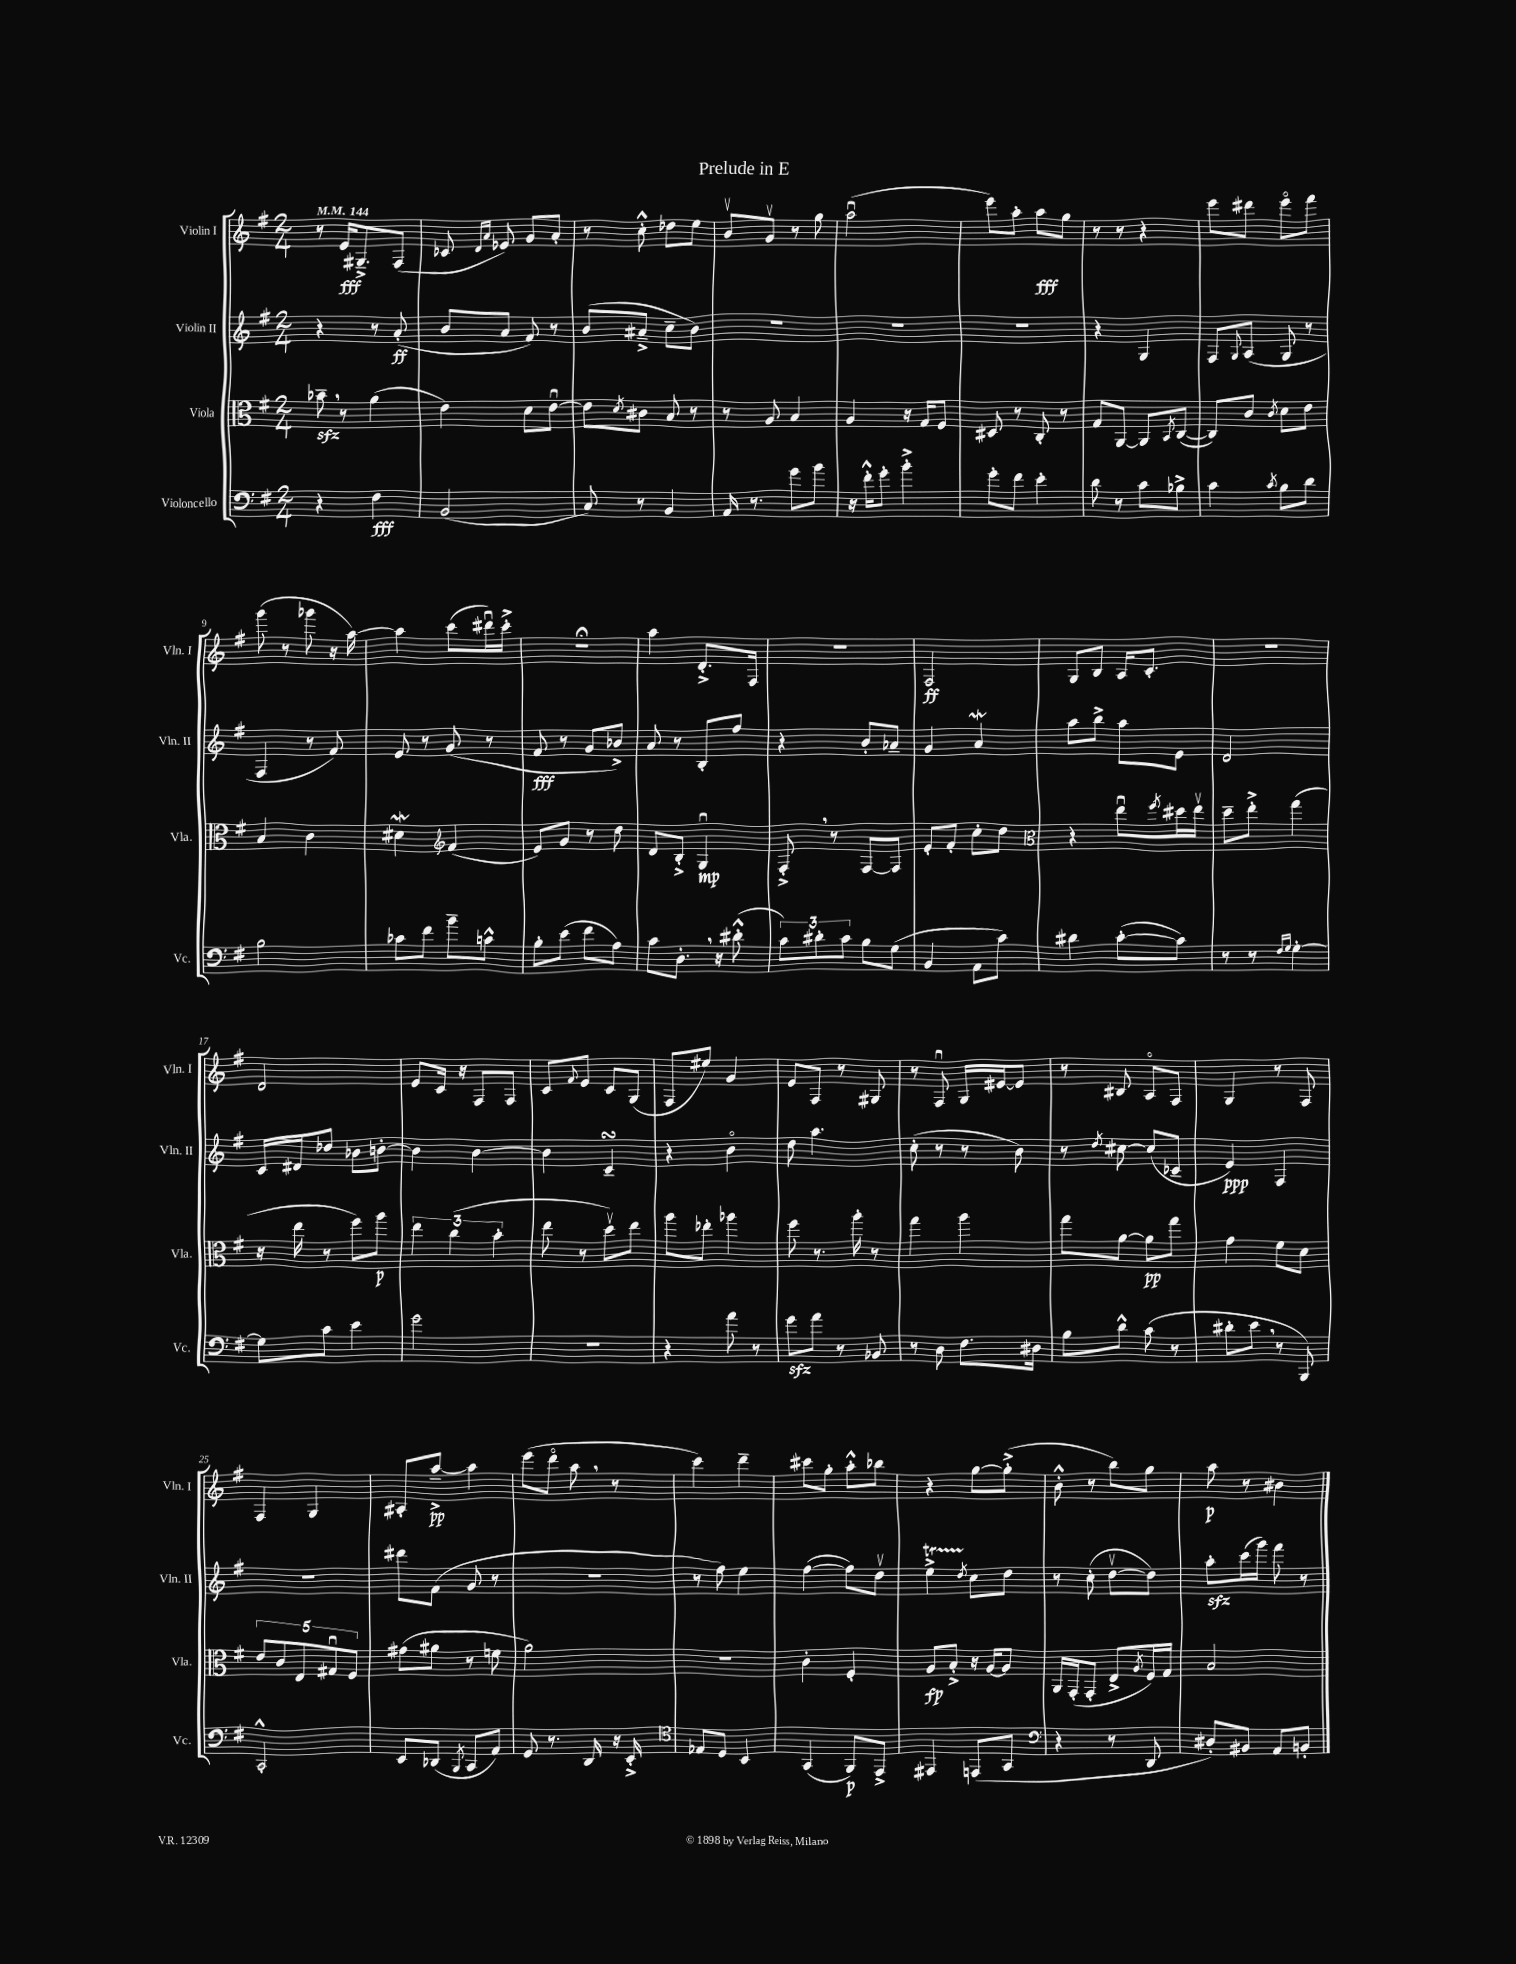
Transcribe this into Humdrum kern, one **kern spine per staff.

**kern	**dynam	**kern	**dynam	**kern	**dynam	**kern	**dynam
*part4	*part4	*part3	*part3	*part2	*part2	*part1	*part1
*staff4	*staff4	*staff3	*staff3	*staff2	*staff2	*staff1	*staff1
*I"Violoncello	*	*I"Viola	*	*I"Violin II	*	*I"Violin I	*
*I'Vc.	*	*I'Vla.	*	*I'Vln. II	*	*I'Vln. I	*
*clefF4	*	*clefC3	*	*clefG2	*	*clefG2	*
*k[f#]	*	*k[f#]	*	*k[f#]	*	*k[f#]	*
*M2/4	*	*M2/4	*	*M2/4	*	*M2/4	*
*MM144	*	*MM144	*	*MM144	*	*MM144	*
=1	=1	=1	=1	=1	=1	=1	=1
4r	.	8b-Xzz~,\	.	4r	.	8r	.
.	.	8r	.	.	.	16e/KL	fff
.	.	.	.	.	.	8.G#X~^/	.
4F#\	fff	(4a\	.	8r	.	.	.
.	.	.	.	(8a'/	ff	(8F#/J	.
=2	=2	=2	=2	=2	=2	=2	=2
(2BB/	.	4e\)	.	8b/L	.	8c-X/	.
.	.	.	.	.	.	16qqd/LL	.
.	.	.	.	.	.	16qqa/JJ	.
.	.	.	.	8a/J	.	8e-X/)	.
.	.	8d\L	.	8f#/)	.	8g/L	.
.	.	[8eu\J	.	8r	.	8a'/J	.
=3	=3	=3	=3	=3	=3	=3	=3
8C/)	.	8e\L]	.	(8b/L	.	8r	.
.	.	8qd/	.	.	.	.	.
8r	.	8c#X\J	.	8a#X~^/J	.	8cc'^^\	.
4BB/	.	8B/	.	8cc~\L	.	8dd-X\L	.
.	.	8r	.	8b\J)	.	8ee\J	.
=4	=4	=4	=4	=4	=4	=4	=4
16AA/	.	8r	.	2r	.	8bv/L	.
8.r	.	.	.	.	.	.	.
.	.	8A/	.	.	.	8gv/J	.
8g\L	.	4B/	.	.	.	8r	.
8b\J	.	.	.	.	.	8gg\	.
=5	=5	=5	=5	=5	=5	=5	=5
16r	.	4A/	.	2r	.	(2aau\	.
16f#'^^\KL	.	.	.	.	.	.	.
8g'\J	.	.	.	.	.	.	.
4b'^\	.	16r	.	.	.	.	.
.	.	16G/KL	.	.	.	.	.
.	.	8F#/J	.	.	.	.	.
=6	=6	=6	=6	=6	=6	=6	=6
8g'\L	.	8D#X/	.	2r	.	8eee\L)	.
8f#\J	.	8r	.	.	.	8aa'\J	.
4e'\	.	8C'/	.	.	.	8aa\L	fff
.	.	8r	.	.	.	8gg\J	.
=7	=7	=7	=7	=7	=7	=7	=7
8d\	.	8G/L	.	4r	.	8r	.
8r	.	[8AA/J	.	.	.	8r	.
8c\L	.	8AA/L]	.	4G/	.	4r	.
.	.	8qBB/	.	.	.	.	.
8B-X^\J	.	([8C/J	.	.	.	.	.
=8	=8	=8	=8	=8	=8	=8	=8
4c\	.	8C/L])	.	8F#/L	.	8eee\L	.
.	.	.	.	8qqG/	.	.	.
.	.	8c/J	.	(8A/J	.	8ddd#X\J	.
8qc/	.	8qc/	.	.	.	.	.
8B\L	.	8d\L	.	8G/	.	8eee\L	.
8d\J	.	8e\J	.	8r	.	8fff#\J	.
!!LO:LB:g=z
=9	=9	=9	=9	=9	=9	=9	=9
2B\	.	4B/	.	4F#/	.	(8ggg\	.
.	.	.	.	.	.	8r	.
.	.	4c\	.	8r	.	8ggg-X\	.
.	.	.	.	8f#/)	.	16r	.
.	.	.	.	.	.	[16aa\)	.
=10	=10	=10	=10	=10	=10	=10	=10
8c-X\L	.	4d#XW\	.	8e/	.	4aa\]	.
8f#\J	.	.	.	8r	.	.	.
*	*	*clefG2	*	*	*	*	*
8b~\L	.	(4f#/	.	(8g/	.	(8ccc\L	.
8cn^^\J	.	.	.	8r	.	16ddd#Xu\L)	.
.	.	.	.	.	.	16ccc'^\JJ	.
=11	=11	=11	=11	=11	=11	=11	=11
8B'\L	.	8e/L)	.	8f#/	fff	2r;<	.
(8e\J	.	8g/J	.	8r	.	.	.
8f#\L	.	8r	.	8g/L	.	.	.
8A\J)	.	8dd\	.	8b-X^/J)	.	.	.
=12	=12	=12	=12	=12	=12	=12	=12
8c\L	.	8d/L	.	8a/	.	4aa\	.
8.D',\J	.	8B'^/J	.	8r	.	.	.
.	.	4Gu/	mp	8B'/L	.	8.d'^/L	.
16r	.	.	.	.	.	.	.
(8d#X'^^\	.	.	.	8ff#/J	.	.	.
.	.	.	.	.	.	16F#/Jk	.
=13	=13	=13	=13	=13	=13	=13	=13
12c\L)	.	8F#'^,/	.	4r	.	2r	.
12d#X'\	.	.	.	.	.	.	.
.	.	8r	.	.	.	.	.
12c\J	.	.	.	.	.	.	.
8B\L	.	[8F#/L	.	8b'/L	.	.	.
(8G\J	.	8F#/J]	.	8a-X~/J	.	.	.
=14	=14	=14	=14	=14	=14	=14	=14
4BB/	.	8e'/L	.	4g/	.	2F#/	ff
.	.	8f#'/J	.	.	.	.	.
8AA\L	.	8cc'\L	.	4aW/	.	.	.
8c\J)	.	8dd\J	.	.	.	.	.
=15	=15	=15	=15	=15	=15	=15	=15
*	*	*clefC3	*	*	*	*	*
4d#X\	.	4r	.	8aa\L	.	8G/L	.
.	.	.	.	8bb^\J	.	8B/J	.
([8c'\L	.	8eeu\L	.	8aa\L	.	16A/KL	.
.	.	.	.	.	.	8.c'/J	.
.	.	8qff#/	.	.	.	.	.
8c\J])	.	16dd#X\L	.	8e\J	.	.	.
.	.	16eev\JJ	.	.	.	.	.
=16	=16	=16	=16	=16	=16	=16	=16
8r	.	8dd~\L	.	2d/	.	2r	.
8r	.	8ee'^\J	.	.	.	.	.
16qqF#/LL	.	.	.	.	.	.	.
16qqG/JJ	.	.	.	.	.	.	.
[4G'\	.	(4gg\	.	.	.	.	.
!!LO:LB:g=z
=17	=17	=17	=17	=17	=17	=17	=17
8G\L]	.	16r	.	16c/LL	.	2d/	.
.	.	16ee\	.	16d#X/J	.	.	.
8c\J	.	8r	.	8dd-X/J	.	.	.
4e\	.	8ff#\L)	.	8b-X\L	.	.	.
.	.	8aa\J	p	[8bn'\J	.	.	.
=18	=18	=18	=18	=18	=18	=18	=18
2g\	.	6ee\	.	4b\]	.	8e/L	.
.	.	.	.	.	.	16c/Jk	.
.	.	(6cc\	.	.	.	.	.
.	.	.	.	.	.	16r	.
.	.	.	.	[4b\	.	8F#/L	.
.	.	6b'\	.	.	.	.	.
.	.	.	.	.	.	8F#/J	.
=19	=19	=19	=19	=19	=19	=19	=19
2r	.	8ee\	.	4b\]	.	8c/L	.
.	.	.	.	.	.	8qqf#/	.
.	.	8r	.	.	.	8e/J	.
.	.	8ddv\L)	.	4csSSs~/	.	8c/L	.
.	.	8ee\J	.	.	.	(8G/J	.
=20	=20	=20	=20	=20	=20	=20	=20
4r	.	8aa\L	.	4r	.	8F#/L	.
.	.	8ee-X'\J	.	.	.	8ee#X/J)	.
8a\	.	4aa-X\	.	4b\	.	4g/	.
8r	.	.	.	.	.	.	.
=21	=21	=21	=21	=21	=21	=21	=21
8gzz\L	.	8ff#\	.	8dd\	.	8e/L	.
8a\J	.	8.r	.	4.aa\	.	8F#/J	.
8r	.	.	.	.	.	8r	.
.	.	16aa'\	.	.	.	.	.
8BB-X/	.	8r	.	.	.	8G#X/	.
=22	=22	=22	=22	=22	=22	=22	=22
8r	.	4gg\	.	(8cc'\	.	8r	.
8D\	.	.	.	8r	.	8F#u/	.
8.F#\L	.	4aa\	.	8r	.	16G/LL	.
.	.	.	.	.	.	[16e#X/J	.
.	.	.	.	8b\)	.	8e#/J]	.
16D#X\Jk	.	.	.	.	.	.	.
=23	=23	=23	=23	=23	=23	=23	=23
8B\L	.	8gg\L	.	8r	.	8r	.
.	.	.	.	8qdd/	.	.	.
8d^^\J	.	[8a\J	.	[8cc#X\	.	8B#X/	.
(8c\	.	8a\L]	pp	(8cc#/L]	.	8A/L	.
8r	.	8gg\J	.	8c-X~/J	.	8F#/J	.
=24	=24	=24	=24	=24	=24	=24	=24
8d#X'\L	.	4g\	.	4e/)	ppp	4G/	.
8e,\J	.	.	.	.	.	.	.
8r	.	8f#\L	.	4F#/	.	8r	.
8BBB/)	.	8d\J	.	.	.	8F#/	.
!!LO:LB:g=z
=25	=25	=25	=25	=25	=25	=25	=25
2CC'^^/	.	10e/L	.	2r	.	4F#/	.
.	.	10c/	.	.	.	.	.
.	.	10E/	.	.	.	.	.
.	.	.	.	.	.	4G/	.
.	.	10G#Xu/	.	.	.	.	.
.	.	10F#/J	.	.	.	.	.
=26	=26	=26	=26	=26	=26	=26	=26
8EE/L	.	(8g#X\L	.	8ddd#X\L	.	8A#X'/L	.
(8DD-X/J	.	8a#X\J	.	(8f#\J	.	[8aa~^/J	pp
8qBBB/	.	.	.	.	.	.	.
8CC/L	.	8r	.	8g/	.	4aa\]	.
8AA/J)	.	8fn\	.	8r	.	.	.
=27	=27	=27	=27	=27	=27	=27	=27
8GG/	.	2a\)	.	2r	.	(8eee\L	.
8.r	.	.	.	.	.	8ddd\J	.
.	.	.	.	.	.	8aa,\	.
16DD/	.	.	.	.	.	.	.
16r	.	.	.	.	.	8r	.
16EE'^/	.	.	.	.	.	.	.
=28	=28	=28	=28	=28	=28	=28	=28
*clefC4	*	*	*	*	*	*	*
8E-X/L	.	2r	.	8r	.	4ccc\)	.
8D/J	.	.	.	8ff#\)	.	.	.
4BB/	.	.	.	4ee\	.	4ddd~\	.
=29	=29	=29	=29	=29	=29	=29	=29
(4GG/	.	4c'\	.	([4ff#\	.	8ccc#X\L	.
.	.	.	.	.	.	8gg'\J	.
8FF#/L)	p	4F#'/	.	8ff#\L])	.	8aa'^^\L	.
8EE^/J	.	.	.	8ddv\J	.	8bb-X\J	.
=30	=30	=30	=30	=30	=30	=30	=30
4EE#X/	.	8A/L	fp	4eeT^\	.	4r	.
.	.	8B'^/J	.	.	.	.	.
.	.	.	.	8qdd/	.	.	.
(8EEn/L	.	16r	.	8cc\L	.	[8gg\L	.
.	.	[16A/KL	.	.	.	.	.
8GG/J	.	8A/J]	.	8dd\J	.	(8gg'^\J]	.
=31	=31	=31	=31	=31	=31	=31	=31
*clefF4	*	*	*	*	*	*	*
4r	.	16AA/LL	.	8r	.	8b'^^\	.
.	.	(16GG'/J	.	.	.	.	.
.	.	8GG'/J	.	(8cc'\	.	8r	.
8r	.	8E^/L	.	[8ddv\L	.	8bb\L)	.
.	.	8qA/	.	.	.	.	.
8DD/	.	16F#/L)	.	8dd\J])	.	8gg\J	.
.	.	16G/JJ	.	.	.	.	.
=32	=32	=32	=32	=32	=32	=32	=32
8D#X'/L)	.	2B/	.	8aazz'\L	.	8aa\	p
8BB#X/J	.	.	.	(16ccc\L	.	8r	.
.	.	.	.	16ggg\JJ)	.	.	.
8AA/L	.	.	.	8fff#\	.	4b#X\	.
8BBn'/J	.	.	.	8r	.	.	.
==	==	==	==	==	==	==	==
*-	*-	*-	*-	*-	*-	*-	*-
